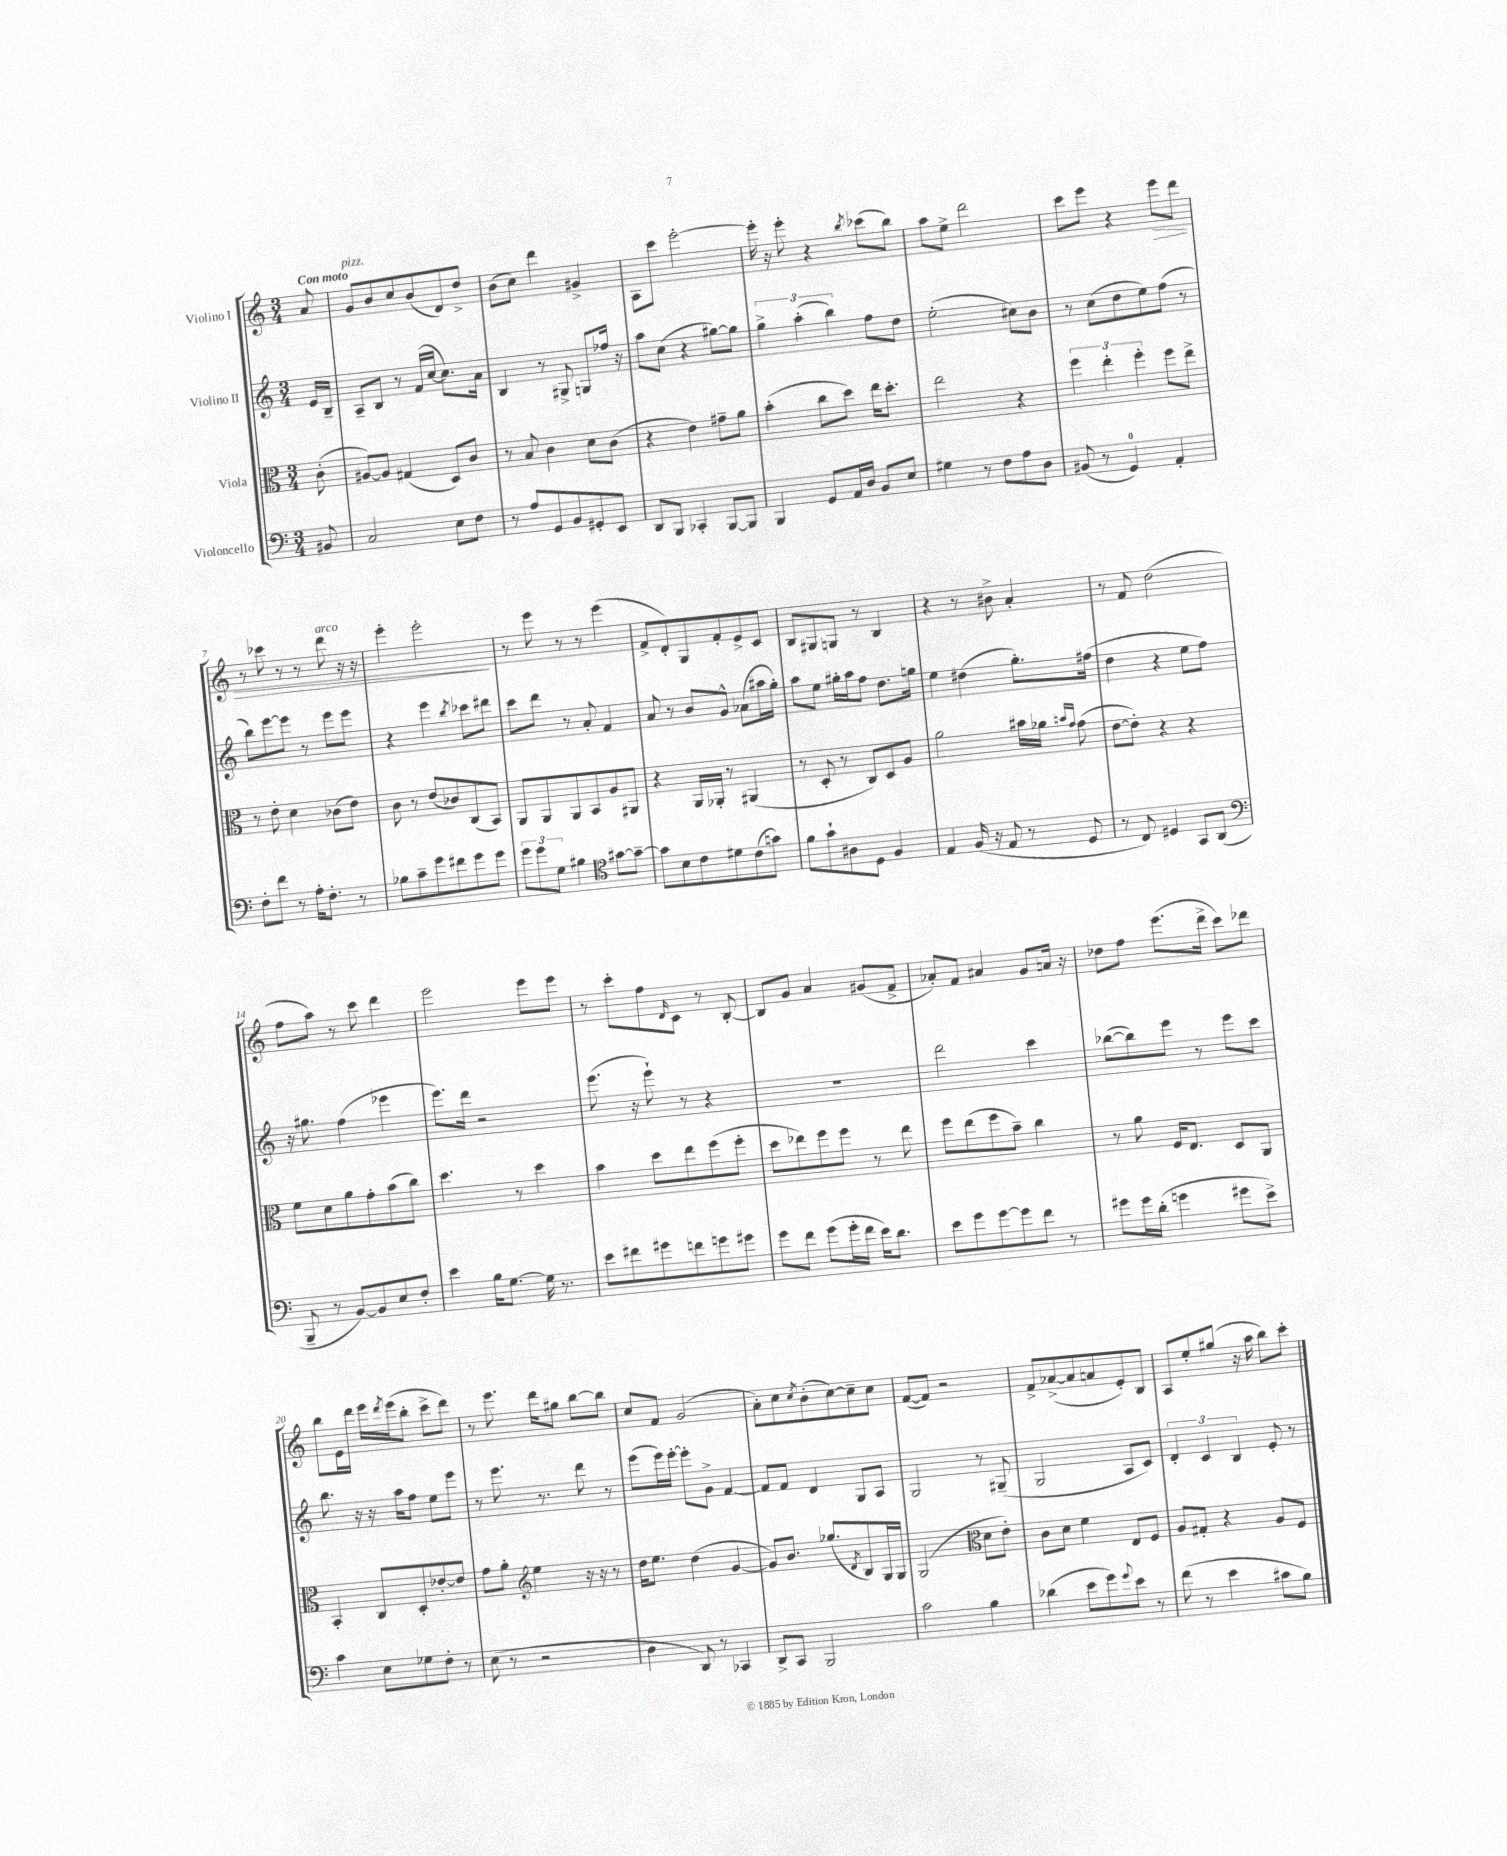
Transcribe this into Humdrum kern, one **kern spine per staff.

**kern	**kern	**kern	**kern
*staff4	*staff3	*staff2	*staff1
*clefF4	*clefC3	*clefG2	*clefG2
*k[]	*k[]	*k[]	*k[]
*M3/4	*M3/4	*M3/4	*M3/4
8BB#	(8c'	16e	8a
.	.	16B~	.
=	=	=	=
2C	[8A#)	8A~	8g
.	8A#]	8B	8b
.	(4G#	8r	8cc
.	.	(16f	(8b
.	.	[16cc	.
8E	8D)	8.cc])	8d)
8F	8c	.	8dd^
.	.	16a	.
=	=	=	=
8r	8r	4B	(8b
8A	8B	.	8cc)
8GG	4c	8r	4ddd
8BB	.	8G#^	.
8GG#'	8d	8G	4g#^
8EE	(8c	16ff-	.
.	.	16r	.
=	=	=	=
8DD	4r	8aa	8A
8BBB	.	(8cc	8ccc
4CC-'	4e)	4r	[2eee'
[8BBB	8g#~	[8gg#)	.
8BBB]	8a	8gg#]	.
=	=	=	=
4BBB	(4b'	6gg^	16eee']
.	.	.	16r
.	.	.	8eee'
.	.	(6aa'	.
8GG	8cc	.	4r
.	.	6bb)	.
16AA	8dd)	.	.
16D	.	.	.
.	.	.	8qbb
8BB	16ee	8ff	(8ccc-
.	8.dd'	.	.
8E	.	8dd	8bb)
=	=	=	=
4G#	2ee	(2ee'	8aa
.	.	.	8ee^
8r	.	.	2ddd
8F	.	.	.
8A	4r	8cc#)	.
8D	.	8b	.
=	=	=	=
(8BB#	6ff	8r	8ccc
8r	.	(8cc	8eee
.	6ee'	.	.
4GG)	.	8dd	4r
.	6ff'	.	.
.	.	8ee)	.
4AA'	8ff	(8ff	8eee
.	8ee^	8r	8ddd
=	=	=	=
8F'	8r	8bb)	8r
8f	8e'	[8eee	8ccc-
8r	4d	8eee]	8r
16A'	.	8r	8r
8.F'	.	.	.
.	(8c-	8eee	8ddd
8r	8e)	8eee	16r
.	.	.	16r
=	=	=	=
8B-	8c	4r	4eee'
8c~	8r	.	.
8g	(8e	4eee	2eee'
8f#	8c-)	.	.
.	.	8qbb	.
8g	(8C	8ccc-	.
8g	8BB)	8ddd#	.
=	=	=	=
12g	8AA	8ccc	8r
12g	.	.	.
.	8AA	8ddd	8eee
12G	.	.	.
4B#	8AA	8r	8r
.	8BB	8a'	8r
*clefC4	*	*	*
[8g#	8A	4f	(4eee
8g#~_	8AA#	.	.
=	=	=	=
8g#]	4r	8a	8f^
8B	.	8r	8d')
8c	16AA	8b	8G
.	16AA-'	.	.
8d#	8r	8g^^	8f'
(8c	(4AA#	(8a-	8e^
8g)	.	16aa#	8c
.	.	16gg')	.
=	=	=	=
8f	8r	8aa	8B
8g`	8D'	8ee	8G#
8A#	8r	16gg#'	8G
.	.	16aa	.
8D	8C)	8ff	8r
4F	8D	8.dd	4B
.	8A	.	.
.	.	16gg	.
=	=	=	=
4E	2a	4ee	4r
(16F	.	(4dd#	8r
16r	.	.	.
8E	.	.	8b#^
8r	16b#	8.gg')	4a'
.	16a-	.	.
.	16qqb	.	.
.	16qqg	.	.
8D	(8g	.	.
.	.	(16ff#	.
=	=	=	=
8r	[8e	4dd	8r
8C)	8e'])	.	8f
4D#	4r	4r	(2dd
8GG	4r	8ee	.
(8AA	.	8ff)	.
=	=	=	=
*clefF4	*	*	*
8BBB~	8f	16r	8ff
.	.	8.gg#	.
8r	8d	.	8aa)
[8BB)	8a	(4ff	8r
8BB]	8g'	.	8ccc
8E	(8b	4eee-	4ddd
8F'	8cc)	.	.
=	=	=	=
4e	4.dd	8.eee)	2eee
.	.	16ddd	.
16B	.	2r	.
[8.G	.	.	.
.	8r	.	.
16G]	4dd	.	8eee
8.r	.	.	.
.	.	.	8eee
=	=	=	=
8e	4b	(8.eee	8r
8f#	.	.	8ccc'
.	.	16r	.
8g#	8dd	8eee`)	8ff
.	.	.	16qqd
8f	8ee	8r	8c
8g	(8ff	4r	8r
8g#	8ff'	.	[8B'
=	=	=	=
8g	8dd	2.r	8B]
8f	8ee-)	.	8g
(8g	8ff	.	4a
16g'	8ff	.	.
16f	.	.	.
16e)	8r	.	(8g#
8.d	.	.	.
.	8ee-	.	8f^
=	=	=	=
8e	8ff	2ddd	8a-')
8g	(8ee	.	8f
[8g	8ff	.	4a#
8g]	8b~)	.	.
8f	4cc	4ccc	8g
8r	.	.	16a
.	.	.	16r
=	=	=	=
8g#	8r	([8bb-	8dd-
16g#	8a	8bb-])	8ff
(16d'	.	.	.
4g	16F	8eee	(8.eee
.	8.E	.	.
.	.	8r	.
.	.	.	16ddd^
8g#	8D	8eee	8ccc)
8e^)	8AA	8ccc	8ddd-
=	=	=	=
4c	4BB'	8.bb	8bb
.	.	.	16e
.	.	16r	16ddd
8E	8C	16r	16eee
.	.	.	8qddd
.	.	16aa	(16eee
8G-	8D'	8ff	8bb'
8F'	[8e-'	8ee	8ccc^
8r	8e-]	8eee	8ddd)
=	=	=	=
(8E	8g	8r	8r
8r	8a'	8.eee	8.eee
*	*clefG2	*	*
2r	4ee	.	.
.	.	8.r	16ddd
.	.	.	8gg#
.	16r	8ddd	[8bb
.	16r	.	.
.	8r	8r	8bb]
=	=	=	=
4D	16dd	(8eee	8cc
.	8.ee	.	.
.	.	16eee)	8f
.	.	[16eee'	.
8DD)	(4dd	8eee']	(2g
8r	.	8g^	.
4CC-	[4g	[4f	.
=	=	=	=
8DD^	8g])	8f]	8a')
8CC	8.b	8f	8cc
.	.	.	8qcc
2BBB	.	4d	(8b'
.	(8.gg-	.	.
.	.	.	[8cc)
.	8qd	.	.
.	8B)	8G	8cc~]
.	16G	8A	8cc
.	16G	.	.
=	=	=	=
2c	(2G	2G	([8f
.	.	.	8f])
.	.	.	2r
*	*clefC3	*	*
4B	8d	8r	.
.	8e')	(8G#~	.
=	=	=	=
(4d-	8c	2G	8f^
.	8d	.	([8a-^
8e	4f	.	8a-]
8g)	.	.	8a
8qqg	.	.	.
8e	8E	8A	8e')
8r	8F	8c)	8B
=	=	=	=
(8f	8A	6d'	8A
8r	8G#'	.	8ee'
.	.	6c	.
4e	4r	.	(8gg#
.	.	6B	.
.	.	.	16r
.	.	.	16aa
8c#	8A	8e'	8bb)
8B)	8F	8r	8ccc'
==	==	==	==
*-	*-	*-	*-
